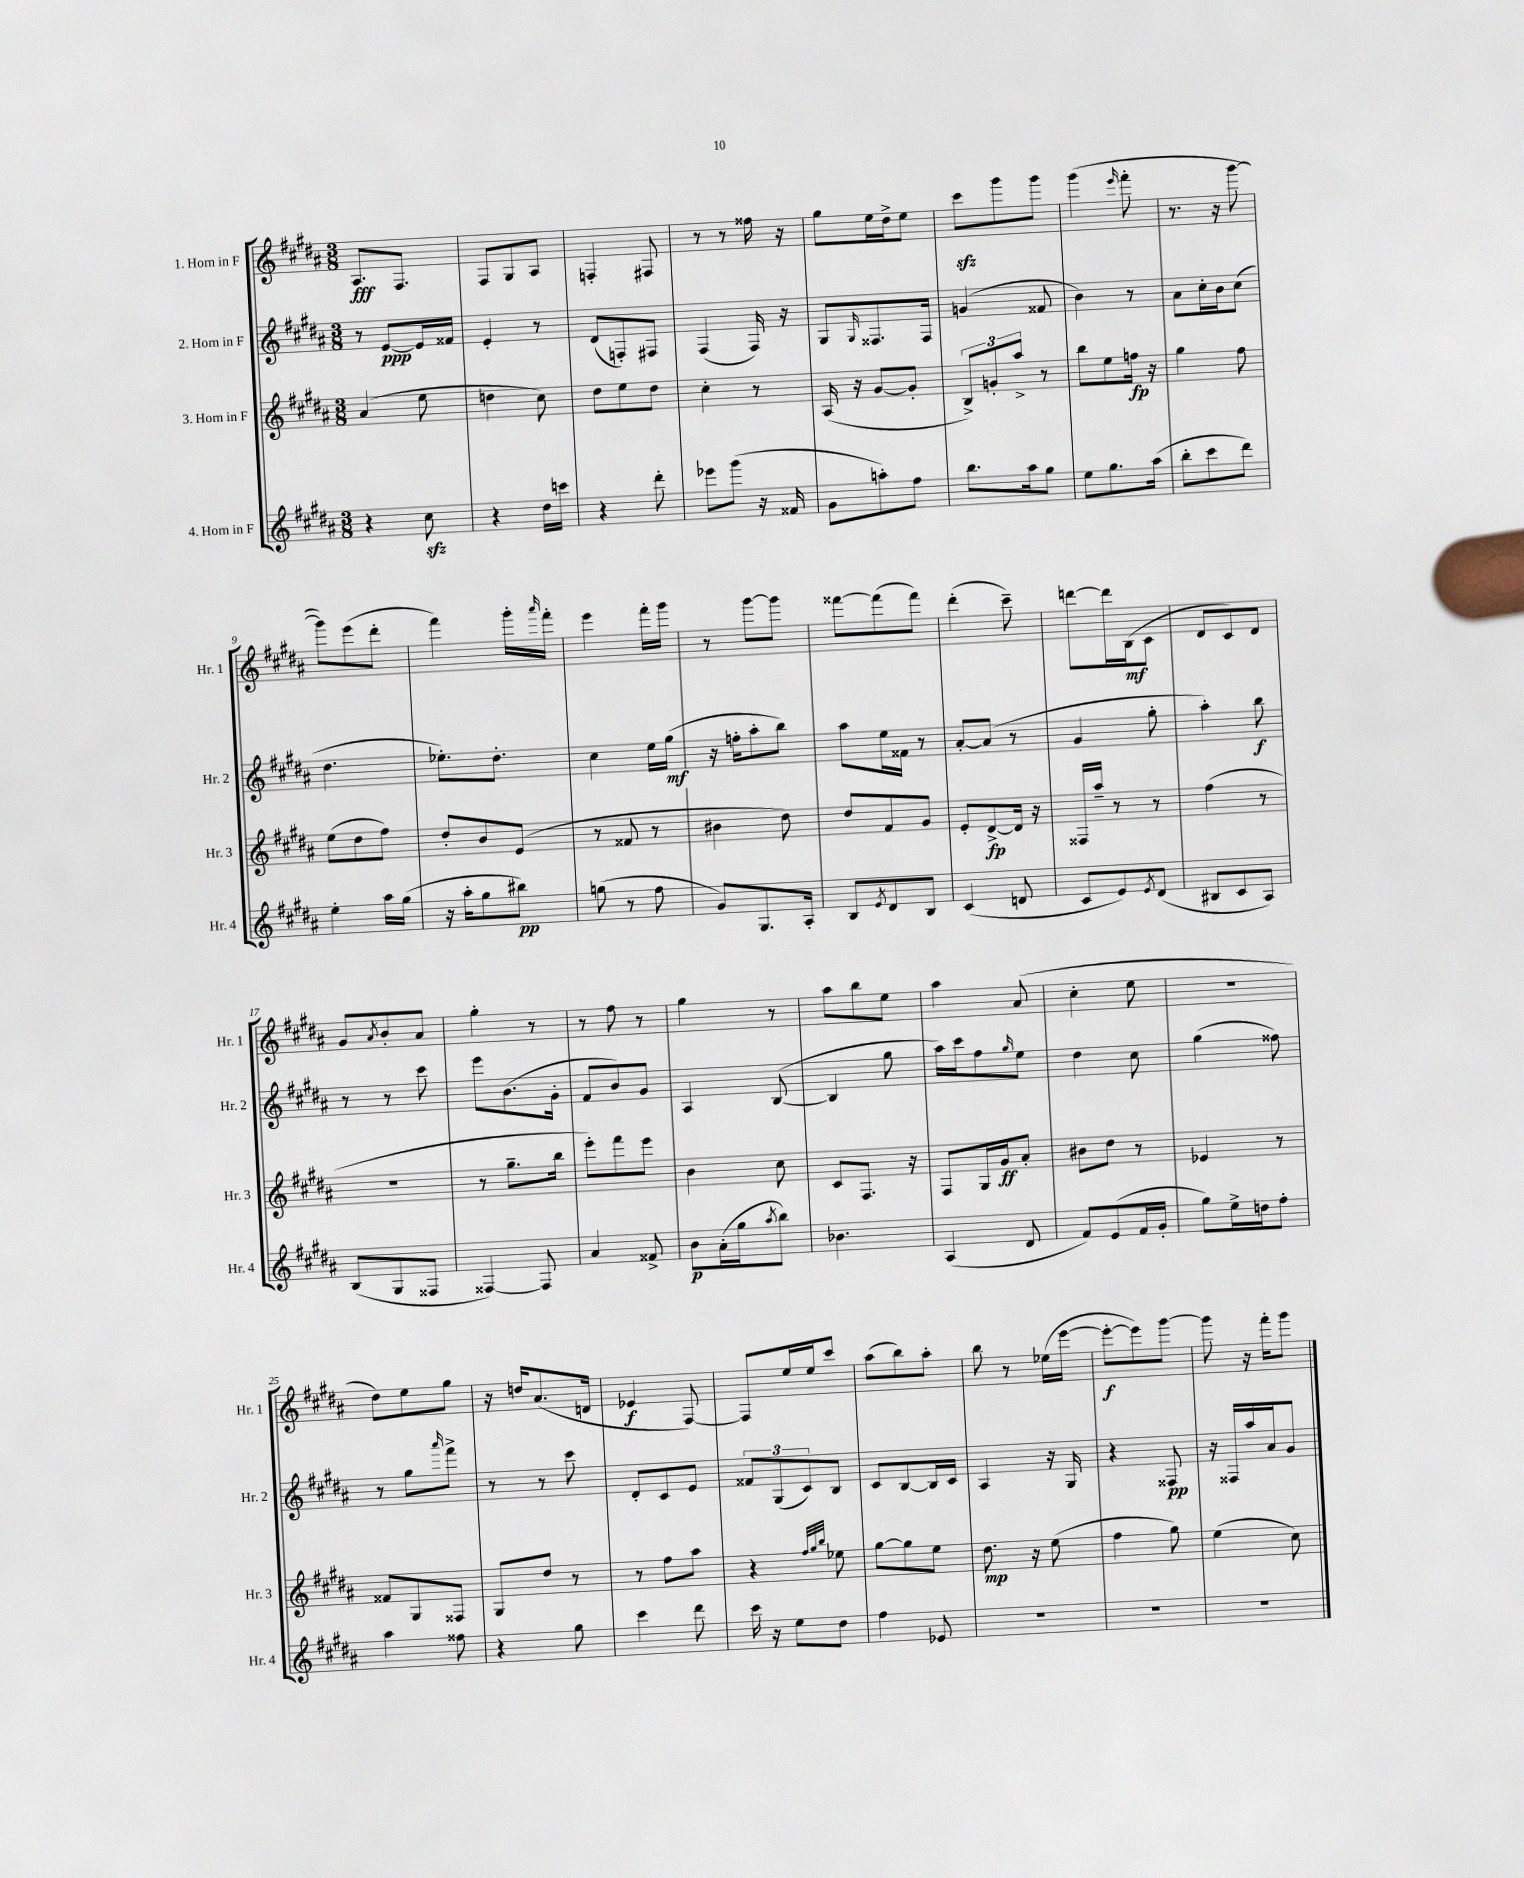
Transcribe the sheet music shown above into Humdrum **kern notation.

**kern	**kern	**kern	**kern
*staff4	*staff3	*staff2	*staff1
*clefG2	*clefG2	*clefG2	*clefG2
*k[f#c#g#d#a#]	*k[f#c#g#d#a#]	*k[f#c#g#d#a#]	*k[f#c#g#d#a#]
*M3/8	*M3/8	*M3/8	*M3/8
4r	(4a#	8r	8.A#
.	.	[8e	.
.	.	.	8.F#
8cc#	8ee	16e]	.
.	.	16f##	.
=	=	=	=
4r	4dd	4e'	8F#
.	.	.	8G#
16dd#	8cc#)	8r	8A#
16ccc	.	.	.
=	=	=	=
4r	8dd#	(8d#	4F'
.	8ee	8F')	.
8ddd#'	8dd#	8F#	8F#
=	=	=	=
8eee-	4cc#'	(4F#	8r
(8ggg#	.	.	8r
16r	8r	16F#)	16ff##
16f##	.	16r	16r
=	=	=	=
8g#	(16A#	8G#	8gg#
.	16r	.	.
.	.	16qqG#	.
8aa')	[8g#	8.F##	16ee
.	.	.	16dd#^
8ff#	8g#']	.	8ee
.	.	16F##	.
=	=	=	=
8.bb	12B^)	(4g	8ccc#
.	12g'	.	.
.	.	.	8ggg#
.	12aa#^	.	.
16aa#	.	.	.
8gg#	8r	8f##	8ggg#
=	=	=	=
8ee	8bb	4b)	(4ggg#
8.gg#	8ee	.	.
.	.	.	16qqeee
.	16ff	8r	8fff#'
(16aa#	16r	.	.
=	=	=	=
8bb'	4gg#	8a#	8.r
8ccc#	.	16cc#'	.
.	.	16b	16r
8ddd#)	8ff#	(8cc#	[8ggg#
=	=	=	=
4ee'	(8ee	4.dd#	8ggg#])
.	8dd#	.	(8eee
16aa#	8ff#)	.	8ddd#'
(16gg#	.	.	.
=	=	=	=
16r	8dd#'	8.ee-')	4fff#)
16aa#'	.	.	.
8gg#	8b	.	.
.	.	8.dd#'	.
8bb#)	(8e	.	16ggg#'
.	.	.	16qqaaa#
.	.	.	16fff#'
=	=	=	=
(8gg	8r	4cc#	4eee
8r	8f##	.	.
8ff#	8r	16ee	16fff#'
.	.	(16gg#	16ggg#
=	=	=	=
8g#)	4b#	16r	8r
.	.	16ff'	.
8.G#	.	8aa#'	[8ggg#
.	8dd#)	8bb)	8ggg#]
16A#'	.	.	.
=	=	=	=
8B	8dd#	8aa#	[8fff##
8qe	.	.	.
8d#	8f#	16ee	(8fff##]
.	.	16f##	.
8B	8g#	8r	8fff##)
=	=	=	=
(4c#	8e'	[8a#'	(4ddd#'
.	[8d#^	(8a#]	.
8d	16d#]	8r	8ccc#~)
.	16r	.	.
=	=	=	=
8c#	16F##	4g#	[8ddd
.	16aa#~	.	.
8e)	8r	.	16ddd]
.	.	.	(16B
8qe	.	.	.
(8d#	8r	8gg#'	8c#
=	=	=	=
8B#	(4ff#	4aa#')	8d#
8c#	.	.	8c#)
8A#)	8r	8bb	8d#
=	=	=	=
(8B	4.r	8r	8g#
.	.	.	8qa#
8G#	.	8r	8b'
8F##	.	8ccc#	8a#
=	=	=	=
[4F##)	8r	8eee	4gg#'
.	8.gg#~	(8.b	.
8F##]	.	.	8r
.	16bb	16g#'	.
=	=	=	=
4a#	8eee')	8f#	8r
.	8fff#	8b)	8ff#
8f##^	8eee	8g#	8r
=	=	=	=
8b	4b	4A#	4gg#
(16a#'	.	.	.
16gg#	.	.	.
8qaa#	.	.	.
8bb)	8cc#	([8B	8r
=	=	=	=
4.b-	8c#	4B]	8aa#
.	8.F#	.	8bb
.	.	8gg#	8ee
.	16r	.	.
=	=	=	=
(4A#	8F#	16aa#)	4aa#
.	.	16ccc#	.
.	16G#	8ff#	.
.	16g#	.	.
.	.	16qqgg#	.
8d#	8a#'	8ee	(8a#
=	=	=	=
8f#)	8b#	4dd#	4cc#'
(8e	8dd#	.	.
16f#	8r	8cc#	8ee
16g#'	.	.	.
=	=	=	=
8gg#)	4e-	(4gg#	4.r
16ee^	.	.	.
16dd	.	.	.
8ff#'	8r	8ff##)	.
=	=	=	=
4aa#	8f##	8r	8dd#)
.	8G#	8gg#	8ee
.	.	16qqaaa#	.
8ff##	8F##	8fff#^	8gg#
=	=	=	=
4r	8G#	8r	16r
.	.	.	16dd
.	8dd#	8r	(8.a#
8gg#	8r	8ccc#	.
.	.	.	16d
=	=	=	=
4ccc#	8r	8d#'	4e-
.	8ff#	8c#	.
8ddd#	8aa#	8e	[8F#)
=	=	=	=
16ccc#	4r	12f##	8F#]
16r	.	.	.
.	.	(12G#	.
8ee	.	.	16ee
.	.	12c#)	.
.	.	.	16ee
.	32qqff#	.	.
.	32qqgg#	.	.
.	32qqbb	.	.
8dd#	8ee-	8B	8ccc#
=	=	=	=
4ff#	[8gg#	8c#	(8aa#
.	8gg#]	[8B	8bb)
8e-	8ee	16B]	8aa#'
.	.	16c#	.
=	=	=	=
4.r	8.dd#	4A#	8bb
.	.	.	8r
.	16r	.	.
.	(8ee	16r	(16ee-
.	.	16G#	[16eee
=	=	=	=
4.r	4ff#	4r	8eee'_
.	.	.	8eee])
.	8gg#)	8F##	[8ggg#
=	=	=	=
4.r	(4ee	16r	8ggg#]
.	.	16F##	.
.	.	16aa#	16r
.	.	16a#	16fff#'
.	8cc#)	8g#	8ggg#
==	==	==	==
*-	*-	*-	*-
